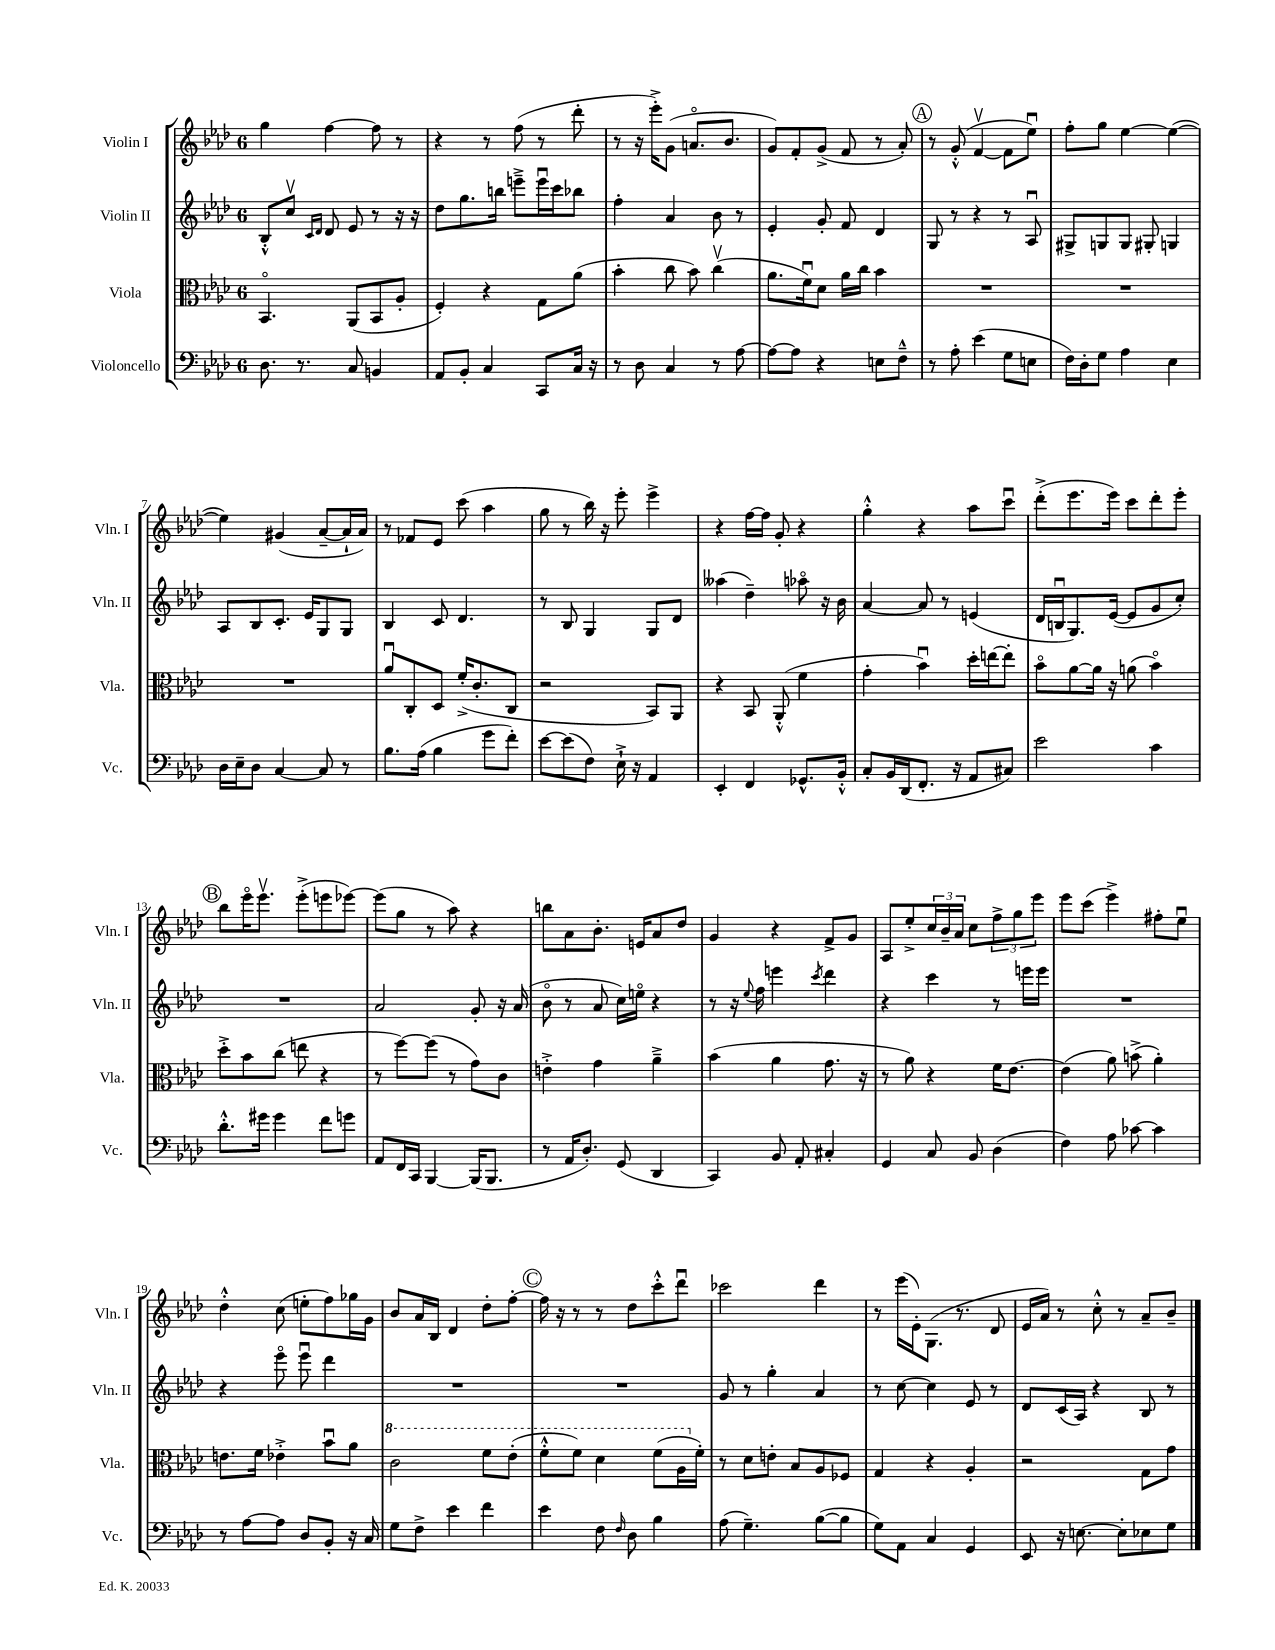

**kern	**kern	**kern	**kern
*part4	*part3	*part2	*part1
*staff4	*staff3	*staff2	*staff1
*I"Violoncello	*I"Viola	*I"Violin II	*I"Violin I
*I'Vc.	*I'Vla.	*I'Vln. II	*I'Vln. I
*clefF4	*clefC3	*clefG2	*clefG2
*k[b-e-a-d-]	*k[b-e-a-d-]	*k[b-e-a-d-]	*k[b-e-a-d-]
*M6/8	*M6/8	*M6/8	*M6/8
=1	=1	=1	=1
8.D-\	4.BB-/	8B-'^^/L	4gg\
.	.	8ccv/J	.
8.r	.	.	.
.	.	16qqc/LL	.
.	.	16qqd-/JJ	.
.	.	8d-/	[4ff\
8C/	(8AA-/L	8e-/	.
4BBn/	8BB-/	8r	8ff\]
.	8A-'/J	16r	8r
.	.	16r	.
=2	=2	=2	=2
8AA-/L	4F'/)	8dd-\L	4r
8BB-'/J	.	8.gg\	.
4C/	4r	.	8r
.	.	16bbn\Jk	.
.	.	8eeen~^\L	(8ff\
8CC/L	8G\L	16eeeu\L	8r
.	.	16ccc\J	.
16C/Jk	(8a-\J	8bb-X\J	8ddd-'\
16r	.	.	.
=3	=3	=3	=3
8r	4b-'\	4ff'\	8r
8D-\	.	.	16r
.	.	.	16eee-'^\KL)
4C/	8cc\	4a-/	(8g\J
.	8b-\)	.	8.an/L
8r	(4ccv\	8b-\	.
.	.	.	8.b-/J
[8A-\	.	8r	.
=4	=4	=4	=4
8A-\L_	8.a-\L	4e-'/	8g/L)
8A-\J]	.	.	8f'/
.	16fu\k)	.	.
4r	8d-\J	8g'/	(8g^/J
.	16a-\LL	8f/	8f/
.	16cc\JJ	.	.
8En\L	4b-\	4d-/	8r
8F~^^\J	.	.	8a-'/)
!!LO:REH:place=s1:t=A
=5	=5	=5	=5
8r	2.r	8G/	8r
8A-'\	.	8r	(8g'^^/
(4e-\	.	4r	[4fv/
8G\L	.	8r	8f\L]
8En\J	.	8A-u/	8ee-u\J)
=6	=6	=6	=6
16F\LL)	2.r	8G#X^/L	8ff'\L
16D-'\J	.	.	.
8G\J	.	8Gn/	8gg\J
4A-\	.	8G/J	[4ee-\
.	.	8G#X'/	.
4E-\	.	4Gn/	(4ee-\_
!!LO:LB:g=z
=7	=7	=7	=7
16D-\LL	2.r	8A-/L	4ee-\])
16E-~\J	.	.	.
8D-\J	.	8B-/	.
[4C/	.	8.c'/J	(4g#X/
.	.	16e-/KL	.
8C/]	.	8G/	[8a-~/L
8r	.	8G/J	16a-`/L]
.	.	.	16a-/JJ)
=8	=8	=8	=8
8.B-\L	8a-u/L	4B-/	8r
.	8C'/	.	8f-X/L
(16A-\Jk	.	.	.
4B-\	8D-/J	8c/	8e-/J
.	(16f'^/KL	4.d-/	(8ccc\
.	8.c'/	.	.
8g\L	.	.	4aa-\
8f'\J)	8C/J	.	.
=9	=9	=9	=9
[8e-\L	2r	8r	8gg\
(8e-\]	.	8B-/	8r
8F\J)	.	4G/	16bb-\)
.	.	.	16r
16E-`^\	.	.	8eee-'\
16r	.	.	.
4AA-/	8BB-/L)	8G/L	4eee-^\
.	8AA-/J	8d-/J	.
=10	=10	=10	=10
4EE-'/	4r	(4aa--X\	4r
4FF/	8BB-/	4dd-~\)	[16ff\LL
.	.	.	16ff\JJ]
.	(8AA-'^^/	.	8g'/
8.GG-X^^/L	4f\	8aa-X\	4r
.	.	16r	.
16BB-'^^/Jk	.	16b-\	.
=11	=11	=11	=11
8C'/L	4g'\	[4a-/	4gg'^^\
16BB-/L	.	.	.
(16DD-/J	.	.	.
8.FF'/J	4b-u\)	8a-/]	4r
.	.	8r	.
16r	.	.	.
8AA-/L	16dd-'\LL	(4en/	8aa-\L
.	[16een\J	.	.
8C#X/J)	8ee'\J]	.	8cccu\J
=12	=12	=12	=12
2e-\	8b-\L	16d-/LL	(8ddd-'^\L
.	.	16Bnu/J	.
.	[8a-\	8.G/)	8.eee-\
.	16a-\Jk]	.	.
.	16r	([16e-/Jk	16eee-\Jk)
.	(8an\	8e-/L]	8ccc\L
4c\	4b-\)	8g/	8ddd-'\
.	.	8cc'/J)	8eee-'\J
!!LO:LB:g=z
!!LO:REH:place=s1:t=B
=13	=13	=13	=13
8.d-'^^\L	8dd-'^\L	2.r	8bb-\L
.	8b-\	.	16eee-\K
16g#X\Jk	.	.	8.eee-v\J
4g#\	(8cc\J	.	.
.	8een\	.	(8eee-'^\L
8f\L	4r	.	8eeen\
8gn\J	.	.	[8eee-X\J)
=14	=14	=14	=14
8AA-/L	8r	2a-/	(8eee-\L]
16FF/L	[8ff\L)	.	8gg\J
16CC/JJ	.	.	.
[4BBB-/	(8ff\J]	.	8r
.	8r	.	8aa-\)
(16BBB-/KL]	8g\L)	8g'/	4r
8.BBB-/J	.	.	.
.	8c\J	16r	.
.	.	(16a-/	.
=15	=15	=15	=15
8r	4en'^\	8b-\	8bbn\L
16AA-/KL	.	8r	8a-\
8.D-'/J)	.	.	.
.	4g\	8a-/	8.b-'\J
(8GG/	.	16cc\LL)	.
.	.	16een\JJ	16en/KL
4DD-/	4a-~^\	4r	8a-/
.	.	.	8dd-/J
=16	=16	=16	=16
4CC/)	(4b-\	8r	4g/
.	.	16r	.
.	.	8qqee-/	.
.	.	16ff\	.
8BB-/	4a-\	4eeen\	4r
8AA-'/	.	.	.
.	.	8qccc/	.
4C#X'/	8.g\	4ddd-\	8f^/L
.	.	.	8g/J
.	16r	.	.
=17	=17	=17	=17
4GG/	8r	4r	8A-/L
.	8a-\)	.	8ee-'^/
8C/	4r	4ccc\	24cc/L
.	.	.	24b-~/
.	.	.	24a-/JJ
8BB-/	.	.	8cc\L
(4D-\	16f\KL	8r	12ff^\
.	[8.e-\J	.	.
.	.	.	12gg\
.	.	16eeen\LL	.
.	.	.	12eee-\J
.	.	16eee\JJ	.
=18	=18	=18	=18
4F\)	(4e-\]	2.r	8eee-\L
.	.	.	(8ccc\J
8A-\	8a-\)	.	4eee-^\)
[8c-X\	(8bn^\	.	.
4c-\]	4a-'\)	.	8ff#X'\L
.	.	.	8ee-u\J
!!LO:LB:g=z
=19	=19	=19	=19
8r	8.en\L	4r	4dd-'^^\
[8A-\L	.	.	.
.	16f\Jk	.	.
8A-\J]	4e-X'^\	8eee-\	(8cc\
8D-/L	.	8eee-u\	8een'\L
8BB-'/J	8b-u\L	4ddd-\	8ff\)
16r	8a-\J	.	16gg-X\L
16C/	.	.	16g\JJ
=20	=20	=20	=20
*	*8va	*	*
8G\L	2cc\	2.r	8b-/L
8F^\J	.	.	16a-/L
.	.	.	16B-/JJ
4e-\	.	.	4d-/
4f\	8ff\L	.	8dd-'\L
.	(8ee-'\J	.	[8ff'\J
!!LO:REH:place=s1:t=C
=21	=21	=21	=21
4e-\	8ff'^^\L	2.r	16ff\]
.	.	.	16r
.	8ff\J)	.	8r
8F\	4dd-\	.	8r
16qqF/	.	.	.
8D-\	.	.	8dd-\L
4B-\	(8ff\L	.	8ccc'^^\
.	16a-\L	.	8ddd-u\J
*	*X8va	*	*
.	16f'\JJ)	.	.
=22	=22	=22	=22
(8A-\	8r	8g/	2ccc-X\
4.G~\)	8d-\L	8r	.
.	8en'\J	4gg'\	.
.	8B-/L	.	.
([8B-\L	8A-/	4a-/	4ddd-\
8B-\J]	8F-X/J	.	.
=23	=23	=23	=23
8G\L)	4G/	8r	8r
8AA-\J	.	[8cc\	(16eee-\LL
.	.	.	16e-'\J)
4C/	4r	4cc\]	(8.G\J
.	.	.	8.r
4GG/	4A-'/	8e-/	.
.	.	8r	8d-/
=24	=24	=24	=24
8EE-/	2r	8d-/L	16e-/LL
.	.	.	16a-/JJ)
16r	.	(16c/L	8r
[8.En\	.	16A-/JJ)	.
.	.	4r	8cc'^^\
8E'\L]	.	.	8r
8E-X\	8G\L	8B-/	8a-~/L
8G\J	8g\J	8r	8b-~/J
==	==	==	==
*-	*-	*-	*-
